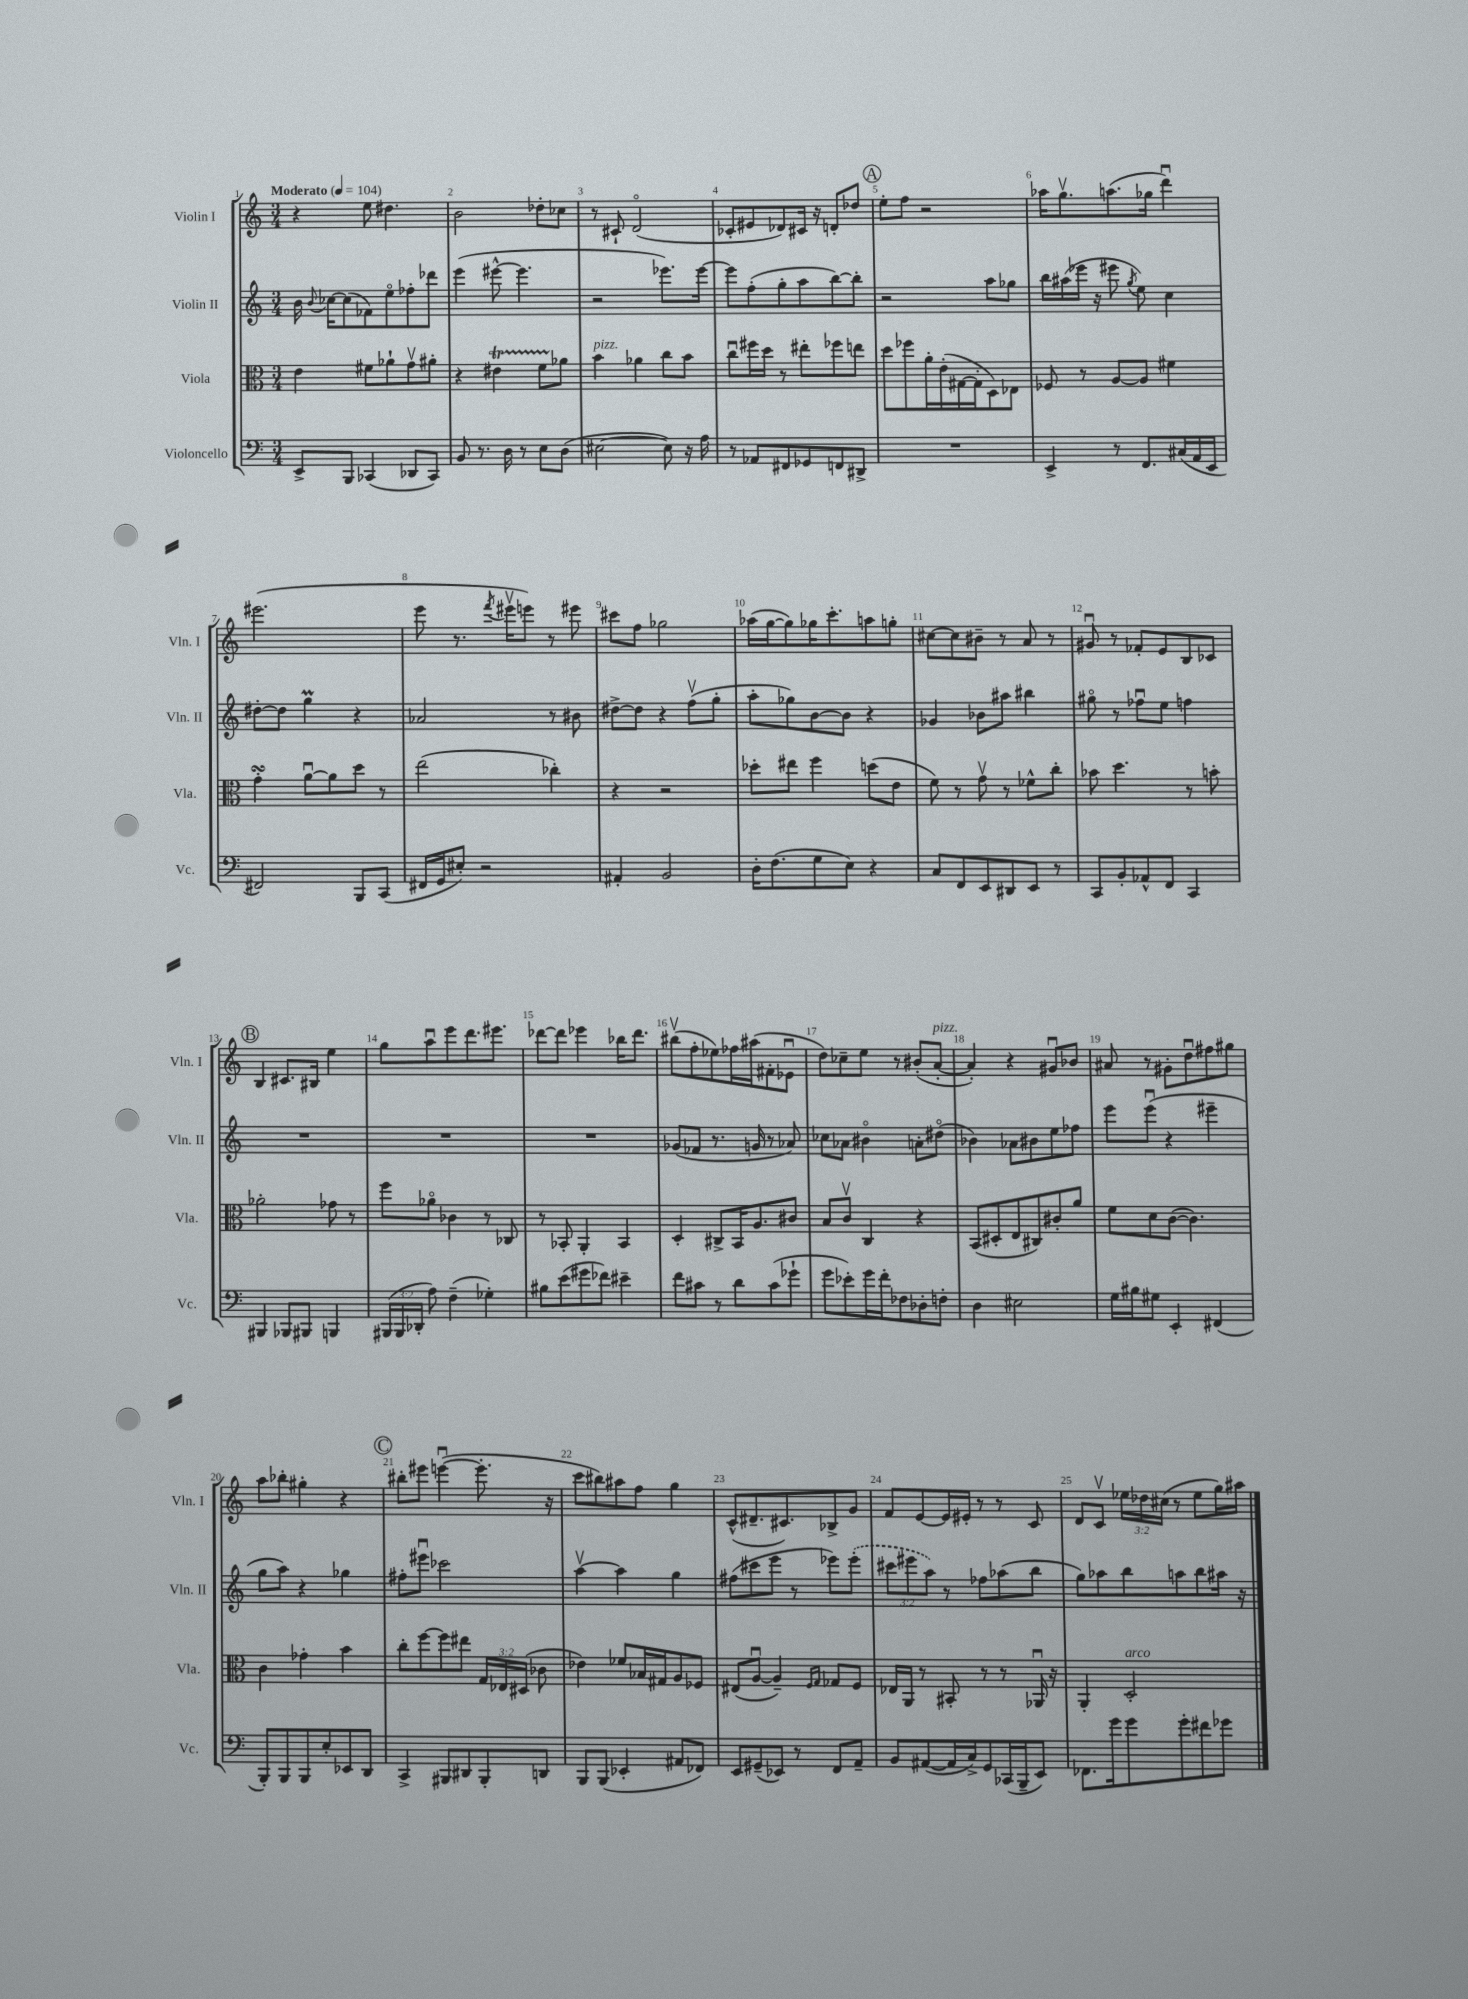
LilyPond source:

<<
\new StaffGroup <<
\new Staff = "s0" \with { instrumentName = "Violin I" shortInstrumentName = "Vln. I" } {
    \clef treble \key c \major \numericTimeSignature \time 3/4 \override Staff.TupletNumber.text = #tuplet-number::calc-fraction-text \tempo "Moderato" 4 = 104
    \autoBeamOff r4 e''8 dis''4. |
    b'2 des''8[-. ces''8] |
    r8 cis'8-! d'2\flageolet( |
    ces'8[-. eis'8 des'8) cis'16] r16 d'8[-. des''8] |
    \mark \markup { \circle "A" } e''8[-. f''8] r2 |
    aes''16[ g''8.\upbow a''8.( ges''16] d'''4\downbow) |
    eis'''2.( |
    e'''8 r8. \acciaccatura { f'''8 } eis'''16[\upbow e'''8]) r8 eis'''8 |
    cis'''8[ f''8] ges''2 |
    aes''16[( g''16~ g''8) ges''16 c'''8.-. a''8 g''8]-. |
    cis''8[~ cis''8 bis'8]-- r8 a'8 r8 |
    gis'8\downbow r8 fes'8[-. e'8 b8 ces'8] |
    \mark \markup { \circle "B" } b4 cis'8.[ bis16] e''4 |
    g''8[ a''8\downbow e'''8 d'''8. eis'''8.] |
    des'''8[~ des'''8] ees'''4 bes''16[ des'''8.] |
    bis''8[\upbow( f''8-. ees''8) fes''16 ais''16( fis'8-. ees'8]\downbow |
    d''8[) ces''8-- e''8] r8 bis'8[-.( a'8]~-.^\markup { \italic "pizz." } |
    a'4-.) r4 gis'8[\downbow bes'8] |
    ais'8 r8 gis'8[-. d''8\downbow fis''8 gis''8] |
    a''8[ bes''8]-. gis''4-. r4 |
    \mark \markup { \circle "C" } bis''8[-. eis'''8] e'''4~\downbow( e'''8.-. r16 |
    c'''8[ bis''8) ais''8 f''8] g''4 |
    c'8[-^( dis'8.-- cis'8.) bes8-> g'8] |
    f'8[ e'8~ e'16 eis'16]-. r8 r8 c'8 |
    d'8[ c'8]\upbow \tuplet 3/2 { ees''16[ des''16 cis''16]( } r8 ees''8[ g''16) ais''16] \bar "|." |
}
\new Staff = "s1" \with { instrumentName = "Violin II" shortInstrumentName = "Vln. II" } {
    \clef treble \key c \major \numericTimeSignature \time 3/4 \override Staff.TupletNumber.text = #tuplet-number::calc-fraction-text
    \autoBeamOff b'16 \appoggiatura { b'8 } ces''16[~ ces''8( fes'8) e''8\flageolet fes''8-. des'''8] |
    e'''4( eis'''8~-^ eis'''4. |
    r2 ees'''8.[) ees'''16]~ |
    ees'''8[ f''8-.( g''8-. a''8 b''8~) b''8]-. |
    \mark \markup { \circle "A" } r2 a''8[ ges''8] |
    b''16[ ais''16( ees'''16] r16 eis'''8 \acciaccatura { g''8 } e''8) c''4 |
    dis''8[~-. dis''8] g''4\prall r4 |
    aes'2 r8 bis'8 |
    dis''8[~-> dis''8] r4 f''8[\upbow( g''8]-. |
    a''8[-. ges''8) b'8~ b'8] r4 |
    ges'4 bes'8[ ais''8] bis''4 |
    gis''8\flageolet r8 fes''8[\downbow e''8] f''4 |
    \mark \markup { \circle "B" } R2. |
    R2. |
    R2. |
    ges'8[( fes'8] r8. g'16 r8 aes'8) |
    ces''8[ aes'8] bis'4\flageolet a'8[-. dis''8]\flageolet( |
    bes'4) aes'8[ bis'8 e''8 fes''8] |
    e'''8[ e'''8]\downbow( r4 eis'''4-- |
    g''8[ a''8]) r4 ges''4 |
    \mark \markup { \circle "C" } fis''8[-. eis'''8]\downbow ces'''2 |
    a''4~\upbow a''4 g''4 |
    fis''8[( cis'''8 e'''8] r8 ees'''8[) \once \slurDashed ees'''8]-.( |
    \tuplet 3/2 { cis'''8[ eis'''8 a''8]) } r8 fes''8[ aes''8( b''8] |
    g''8[) aes''8 b''8 a''8 b''8 ais''16] r16 \bar "|." |
}
\new Staff = "s2" \with { instrumentName = "Viola" shortInstrumentName = "Vla." } {
    \clef alto \key c \major \numericTimeSignature \time 3/4 \override Staff.TupletNumber.text = #tuplet-number::calc-fraction-text
    \autoBeamOff e'4 fis'8[ aes'8-! g'8\upbow ais'8]-. |
    r4 eis'4\startTrillSpan f'8[ aes'8]\stopTrillSpan |
    b'4^\markup { \italic "pizz." } aes'4 c''8[ b'8] |
    c''8[\downbow fis''16 d''16] r8 eis''8[-. fes''8 e''8] |
    \mark \markup { \circle "A" } d''8[ fes''8 a'16-. e'16-.( gis16~ gis16-. d8) ees8] |
    fes8 r8 a8[~ a8] fis'4 |
    g'4-.\turn a'8[~\downbow a'8 d''8] r8 |
    e''2( ces''4-.) |
    r4 r2 |
    des''8[-. eis''8] f''4 d''8[( e'8] |
    f'8) r8 g'8\upbow r8 fes'8[-^ c''8]-. |
    bes'8 d''4. r8 b'8-. |
    \mark \markup { \circle "B" } aes'2-. ges'8 r8 |
    f''8[ aes'8]\flageolet ces'4 r8 ces8 |
    r8 bes,8-. a,4-. bes,4 |
    d4-. cis8[-> b,16 a8. cis'8] |
    b8[ c'8]\upbow c4 r4 |
    b,8[( dis8-. e8 cis8) cis'8-. a'8] |
    f'8[ d'8 c'8]~( c'4.) |
    c'4 ges'4-. b'4 |
    \mark \markup { \circle "C" } c''8[-. f''8~ f''8 eis''8] \tuplet 3/2 { g16[ ees16 dis16]( } ces'8 |
    ees'4) fes'8[ bes16 gis16 a8 fes8] |
    eis8[( a8]~\downbow a4--) \grace { f16[ g16] } ges8[ f8] |
    ees16[ a,16] r8 bis,8-. r8 r8 aes,16\downbow r16 |
    a,4-. d2-.^\markup { \italic "arco" } \bar "|." |
}
\new Staff = "s3" \with { instrumentName = "Violoncello" shortInstrumentName = "Vc." } {
    \clef bass \key c \major \numericTimeSignature \time 3/4 \override Staff.TupletNumber.text = #tuplet-number::calc-fraction-text
    \autoBeamOff e,8[-> b,,8] ces,4( des,8[ ces,8]) |
    b,8 r8. d16 r8 e8[ d8]( |
    eis2~ eis8) r16 a16 |
    r8 aes,8[ fis,8 ges,8 f,8 dis,8]-> |
    \mark \markup { \circle "A" } R2. |
    e,4-> r8 f,8.[ cis16( a,16 e,16] |
    fis,2) b,,8[ c,8]( |
    fis,16[ g,16 eis8]-.) r2 |
    ais,4-. b,2 |
    d16[-. f8.( g8 e8]) r4 |
    c8[ f,8 e,8 dis,8 e,8] r8 |
    c,8[ b,8-. aes,8-^ f,8] c,4 |
    \mark \markup { \circle "B" } bis,,4 bes,,8[ bis,,8] b,,4 |
    \tuplet 3/2 { bis,,16[( bis,,16 des,16]-. } a8) f4--( ges4-.) |
    bis8[ e'8( gis'8 fes'8]) eis'4-- |
    f'8[ cis'8] r8 d'8[ cis'8( ges'8]-! |
    g'8[ ees'8-.) g'16 f'16-. fes8 des8-. f8]-. |
    d4 eis2 |
    g16[ bis16 gis8] e,4-. fis,4( |
    b,,8[-.) b,,8 b,,8 e8-. ees,8 d,8] |
    \mark \markup { \circle "C" } c,4-> bis,,8[ dis,8 bis,,8-. d,8] |
    b,,8[ b,,8]( ees,4-. ais,8[ fes,8]) |
    e,8[ gis,8--( ees,8]) r8 f,8[ a,8]-- |
    b,8[ ais,8~( ais,16 c16->) g,8 ces,16( b,,16-- e,8]) |
    fes,8.[ g'16 g'8 g'8-. fis'8 ges'8] \bar "|." |
}
>>
>>
\layout { \context { \Score \override BarNumber.break-visibility = ##(#f #t #t) barNumberVisibility = #all-bar-numbers-visible } }
